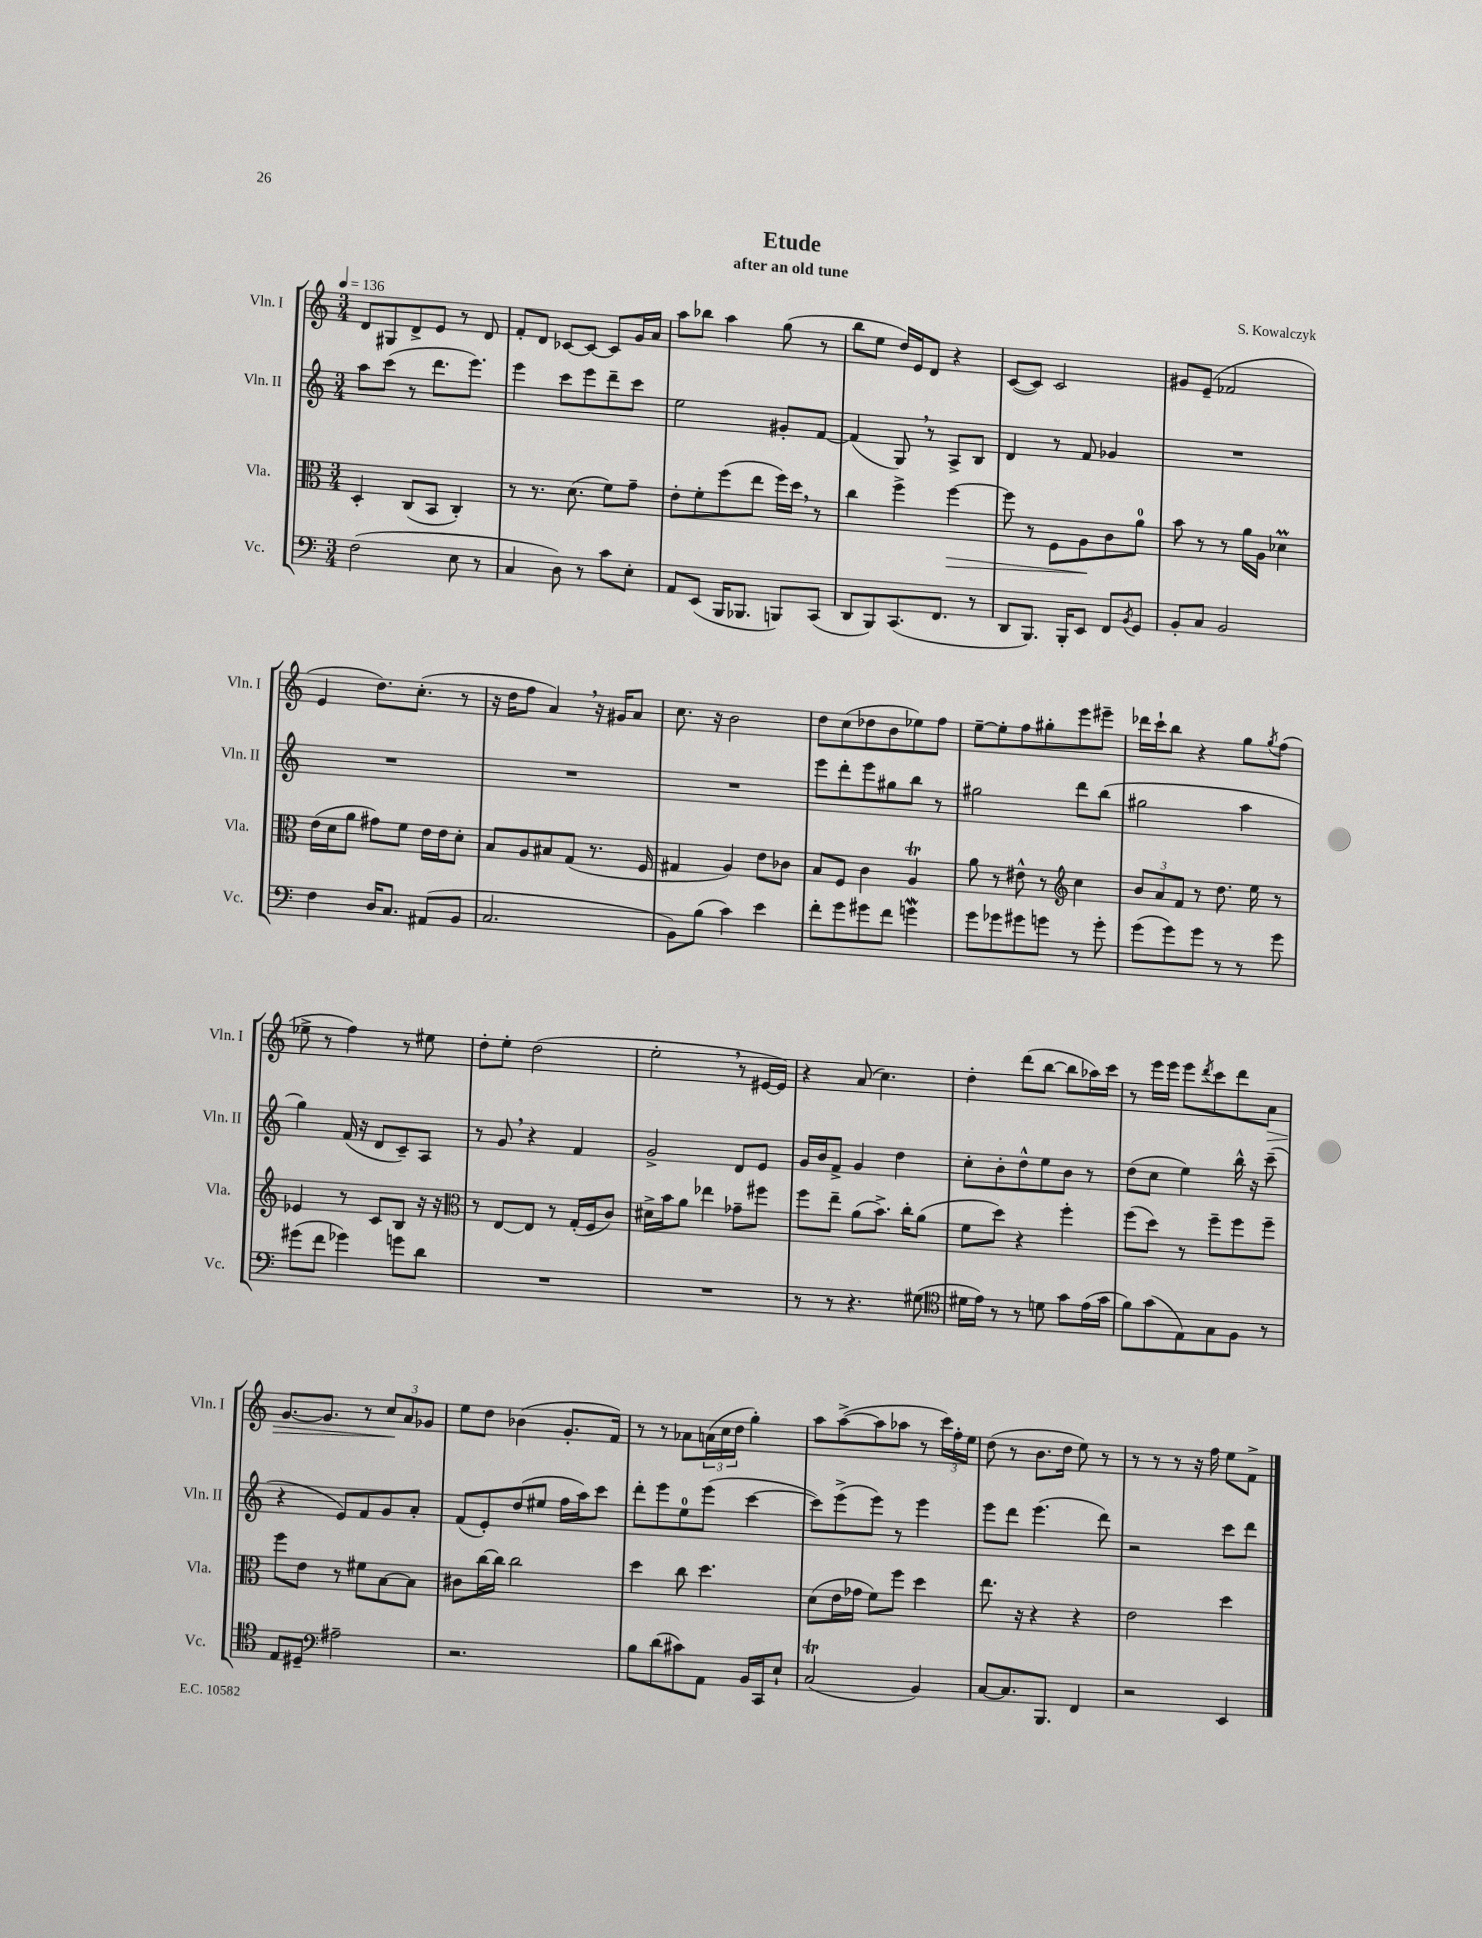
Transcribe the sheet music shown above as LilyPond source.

\header { title = "Etude" composer = "S. Kowalczyk" subtitle = "after an old tune" }
<<
\new StaffGroup <<
\new Staff = "s0" \with { instrumentName = "Vln. I" shortInstrumentName = "Vln. I" } {
    \clef treble \key c \major \numericTimeSignature \time 3/4 \tempo 4 = 136
    d'8 gis8 d'8-> e'8 r8 d'8 |
    f'8-. d'8 ces'8~ ces'8~ ces'8 g'16 a'16 |
    a''8 bes''8 a''4 g''8( r8 |
    b''8 e''8 d''16) e'16 d'8 r4 |
    c'8~( c'8) c'2 |
    gis'8 e'8--( fes'2 |
    e'4 d''8.) c''8.-.( r8 |
    r16 d''16 f''8 a'4) \breathe r16 gis'16 a'8 |
    c''8. r16 b'2 |
    d''8 c''8( des''8 b'8 ees''8) f''8 |
    e''8~-- e''8-. f''8 gis''8-. e'''8 eis'''8-- |
    des'''16 c'''16-! b''8 r4 g''8 \acciaccatura { g''8 } f''8( |
    ees''8-> r8 f''4) r8 eis''8 |
    d''8-. e''8-. d''2( |
    e''2-. \breathe r8 eis'16~ eis'16) |
    r4 a'8( c''4.) |
    d''4-. d'''8( b''8~ b''8 aes''16) c'''16 |
    r8 e'''16 e'''16 e'''8 \acciaccatura { d'''8 } c'''8 d'''8 a'8\> |
    g'8.~ g'8. r8 \tuplet 3/2 { c''8\! a'8 ges'8 } |
    e''8 d''8 bes'4( g'8.-. f'16) |
    r8 r8 aes'8 \tuplet 3/2 { a'16( c''16 d''16 } g''4-.) |
    a''8 a''8~->( a''8 aes''8 r8 \tuplet 3/2 { c'''16) f''16-. e''16 } |
    d''8( r8 b'8. d''16 e''8) r8 |
    r8 r8 r8 r16 f''16 e''8 f'8-> \bar "|." |
}
\new Staff = "s1" \with { instrumentName = "Vln. II" shortInstrumentName = "Vln. II" } {
    \clef treble \key c \major \numericTimeSignature \time 3/4
    a''8 c'''8( r8 d'''8. e'''8.) |
    e'''4 c'''8 e'''8 d'''8-- c'''8 |
    e''2 gis'8-. f'8~ |
    f'4( g8) \breathe r8 a8-> b8 |
    d'4 r8 f'8 ges'4 |
    R2. |
    R2. |
    R2. |
    R2. |
    e'''8 d'''8-. e'''8 gis''8 b''8 r8 |
    gis''2 d'''8 b''8( |
    gis''2 a''4 |
    g''4) f'16( r16 d'8 c'8--) a8 |
    r8 g'8 \breathe r4 f'4 |
    g'2-> d'8 e'8 |
    g'16 b'16 f'8-> g'4 d''4 |
    c''8-. b'8-. d''8-^ e''8 b'8 r8 |
    d''8( c''8 e''4) b''16-^ r16 c'''8--( |
    r4 e'8) f'8 g'8 a'8-. |
    f'8( e'8-.) d''8( eis''8 f''16 a''16) c'''8 |
    d'''8-. e'''8 e''8-0 e'''8( c'''4~ |
    c'''8) e'''8->( e'''8) r8 e'''4 |
    e'''8 d'''8 e'''4.( d'''8) |
    r2 c'''8 d'''8 \bar "|." |
}
\new Staff = "s2" \with { instrumentName = "Vla." shortInstrumentName = "Vla." } {
    \clef alto \key c \major \numericTimeSignature \time 3/4
    d4-. c8( b,8 c4-.) |
    r8 r8. d'8.( f'8) g'8-- |
    e'8-. f'8-. f''8( e''8 f''16) d''16 \breathe r8 |
    c''4 f''4-> f''4~\> |
    f''8 r8 f8 a8\! c'8 a'8-0 |
    b'8 r8 r8 a'16 a16 des'4\prall |
    e'16( d'16 a'8 gis'8) f'8 e'16 e'16 d'8-. |
    b8 a8 bis8 g8( r8. f16 |
    gis4 a4) e'8 ces'8 |
    b8 f8 c'4 a4\trill |
    a'8 r8 eis'8-^ r8 \clef treble c''4 |
    \tuplet 3/2 { b'8 a'8 f'8 } r8 d''8. e''16 r8 |
    ees'4 r8 c'8 b8 r16 r16 |
    \clef alto r8 e8~ e8 r8 g16-.( f16 c'8) |
    dis'16-> b'16 a'8 ees''4 ges'8-- fis''8 |
    f''8 e''8-- a'8( b'8.->) c''16-. a'8( |
    f'8 d''8) r4 f''4-. |
    f''8( d''8) r8 f''8-- f''8 f''8-- |
    f''8 e'8 r8 fis'8 b8~ b8 |
    cis'8 c''16~ c''16 c''2 |
    d''4 c''8 d''4. |
    d'8( e'16 ges'16 f'8) f''8 d''4 |
    e''8. r16 r4 r4 |
    e'2 d''4 \bar "|." |
}
\new Staff = "s3" \with { instrumentName = "Vc." shortInstrumentName = "Vc." } {
    \clef bass \key c \major \numericTimeSignature \time 3/4
    f2( e8 r8 |
    c4 d8) r8 c'8 e8-. |
    a,8 e,8( b,,16 bes,,8. b,,8) c,8( |
    d,8 b,,8) c,8.( f,8. r8 |
    d,8 b,,8.) b,,16-. e,8 f,8 \acciaccatura { b,8 } g,8 |
    b,8-. c8 b,2 |
    f4 d16 c8. ais,8( b,8 |
    c2. |
    b,8) b8( c'4) e'4 |
    f'8-. g'8 gis'8 f'8 g'4\mordent |
    g'8 ges'8 gis'8 g'8 r8 g'8-. |
    g'8( g'8) g'8 r8 r8 g'8 |
    gis'8( f'8 ges'4) g'8 d'8 |
    R2. |
    R2. |
    r8 r8 r4. gis8( |
    \clef tenor dis'16 e'16) r8 r8 d'8 g'8 e'16( g'16 |
    f'8) g'8( e8) g8 f8 r8 |
    e8 dis8-- \clef bass ais2-- |
    r2. |
    b8 d'8( cis'8) a,8 b,16 c,16 e8-! |
    c2\trill( b,4) |
    c8~ c8. b,,8. f,4 |
    r2 e,4 \bar "|." |
}
>>
>>
\layout { \context { \Score \remove "Bar_number_engraver" } }
